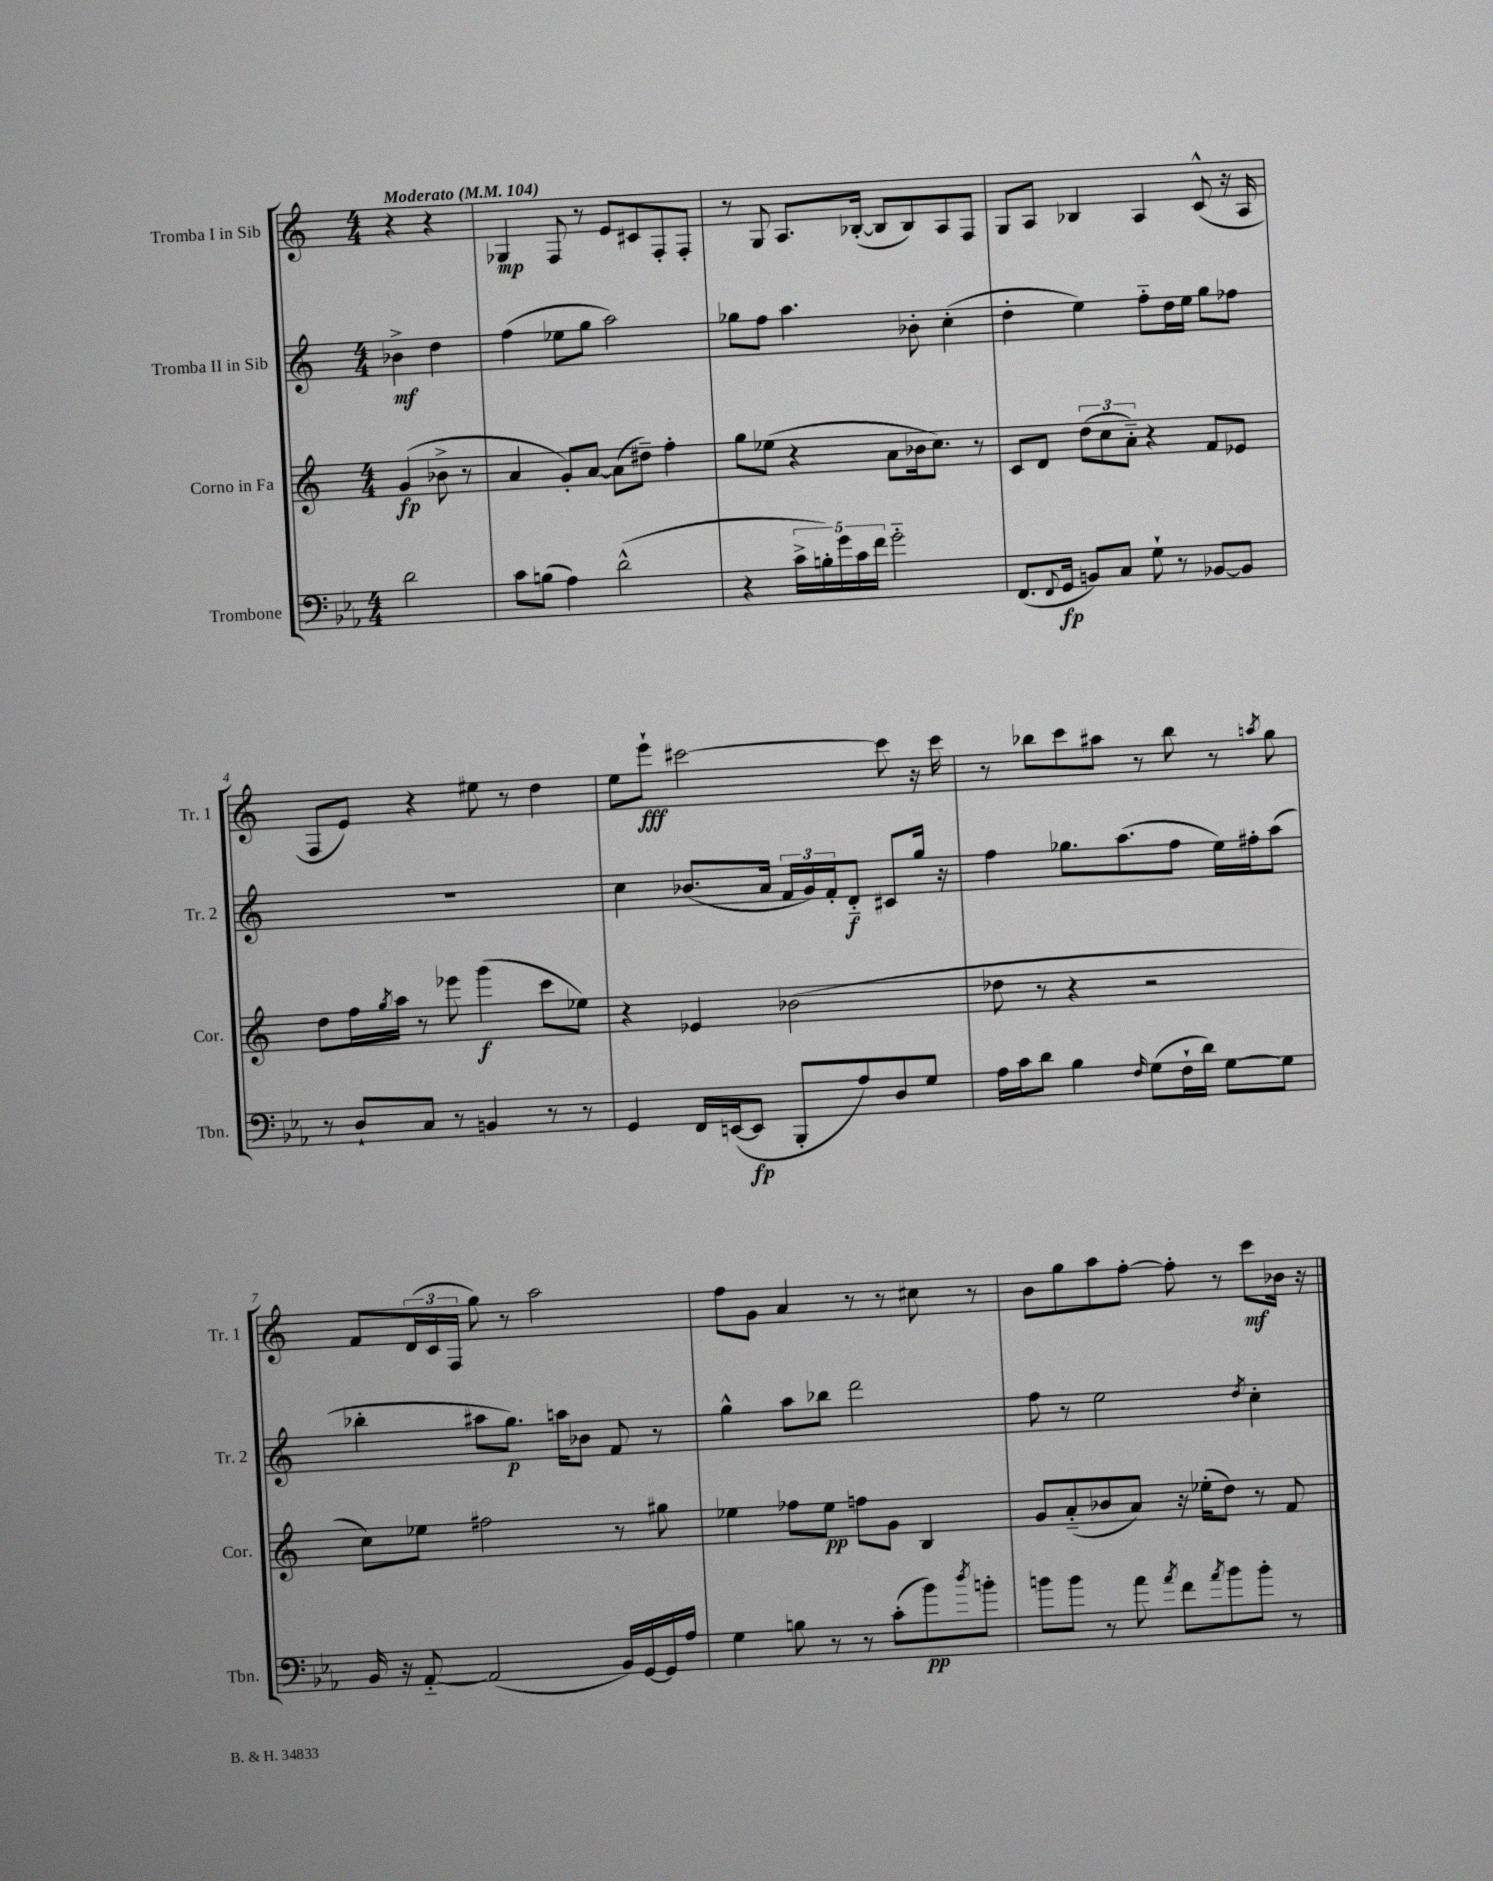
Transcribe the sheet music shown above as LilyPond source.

<<
\new StaffGroup <<
\new Staff = "s0" \with { instrumentName = "Tromba I in Sib" shortInstrumentName = "Tr. 1" } {
    \clef treble \key c \major \numericTimeSignature \time 4/4 \partial 2 \tempo "Moderato" 4 = 104
    r4 r4 |
    ges4\mp f8 r8 e'8 cis'8 f8-. f8-. |
    r8 g8 a8. bes16~-.( bes8 bes8) a8 f8 |
    g8 a8 bes4 a4 c'8-^( r16 a16 |
    f8 e'8) r4 eis''8 r8 d''4 |
    e''8 e'''8-!\fff cis'''2~ cis'''8 r16 cis'''16 |
    r8 bes''8 c'''8 ais''8 r8 bes''8 r8 \acciaccatura { a''8 } g''8 |
    f'8 \tuplet 3/2 { d'16( c'16 f16 } g''8) r8 a''2 |
    f''8 g'8 a'4 r8 r8 cis''8 r8 |
    b'8 g''8 a''8 f''8~-. f''8-. r8 c'''8\mf bes'16 r16 \bar "|." |
}
\new Staff = "s1" \with { instrumentName = "Tromba II in Sib" shortInstrumentName = "Tr. 2" } {
    \clef treble \key c \major \numericTimeSignature \time 4/4 \partial 2
    bes'4->\mf d''4 |
    f''4( ees''8 g''8 a''2) |
    ges''8 f''8 a''4. bes'8-. c''4-.( |
    d''4-. e''4) f''8-_ d''16 e''16 g''8 fes''8 |
    R1 |
    c''4 bes'8.( a'16 \tuplet 3/2 { f'16 g'16) f'16-. } d'8-_\f cis'8 g''16 r16 |
    f''4 ges''8. a''8.( f''8 e''16) fis''16-. a''8( |
    bes''4-. ais''8 g''8.\p) a''16 bes'8 f'8 r8 |
    g''4-^ a''8 bes''8 d'''2 |
    f''8 r8 e''2 \acciaccatura { d''8 } c''4-. \bar "|." |
}
\new Staff = "s2" \with { instrumentName = "Corno in Fa" shortInstrumentName = "Cor." } {
    \clef treble \key c \major \numericTimeSignature \time 4/4 \partial 2
    g'4\fp( bes'8-> r8 |
    a'4 g'8-.) a'8~ a'8( dis''8--) f''4-. |
    g''8 ees''8( r4 a'8 bes'16 c''8.) r8 |
    c'8 d'8 \tuplet 3/2 { d''8( c''8 a'8-_) } r4 f'8 ees'8 |
    d''8 f''16 \acciaccatura { g''8 } a''16 r8 ees'''8 g'''4\f( c'''8 ees''8) |
    r4 ees'4 bes'2( |
    des''8 r8 r4 r2 |
    c''8) ees''8 fis''2 r8 gis''8 |
    ees''4 fes''8 ees''8\pp f''8 g'8 b4 |
    g'8 a'8-_( bes'8 a'8) r16 ees''16-.( d''8) r8 f'8 \bar "|." |
}
\new Staff = "s3" \with { instrumentName = "Trombone" shortInstrumentName = "Tbn." } {
    \clef bass \key ees \major \numericTimeSignature \time 4/4 \partial 2
    d'2 |
    c'8 b8( aes4) d'2-^( |
    r4 \tuplet 5/4 { c'16-> b16-.) g'16 c'16 f'16 } g'2-_ |
    f,8.( \appoggiatura { f,8 } g,16\fp b,8) c8 g8-! r8 bes,8~ bes,8 |
    r8 d8-! c8 r8 b,4 r8 r8 |
    g,4 f,16 e,16~( e,8\fp bes,,8-. aes8) d8 g8 |
    aes16 c'16 d'8 bes4 \grace { f16 } g8( f16-! d'16) g8~ g8 |
    bes,16 r16 aes,8~-_ aes,2( bes,16) g,16~ g,16 aes16 |
    g4 b8 r8 r8 c'8-.( bes'8\pp) \acciaccatura { d''8 } b'8-. |
    b'8 b'8 r8 aes'8 \acciaccatura { aes'8 } f'8 \acciaccatura { aes'8 } b'8 b'8-. r8 \bar "|." |
}
>>
>>
